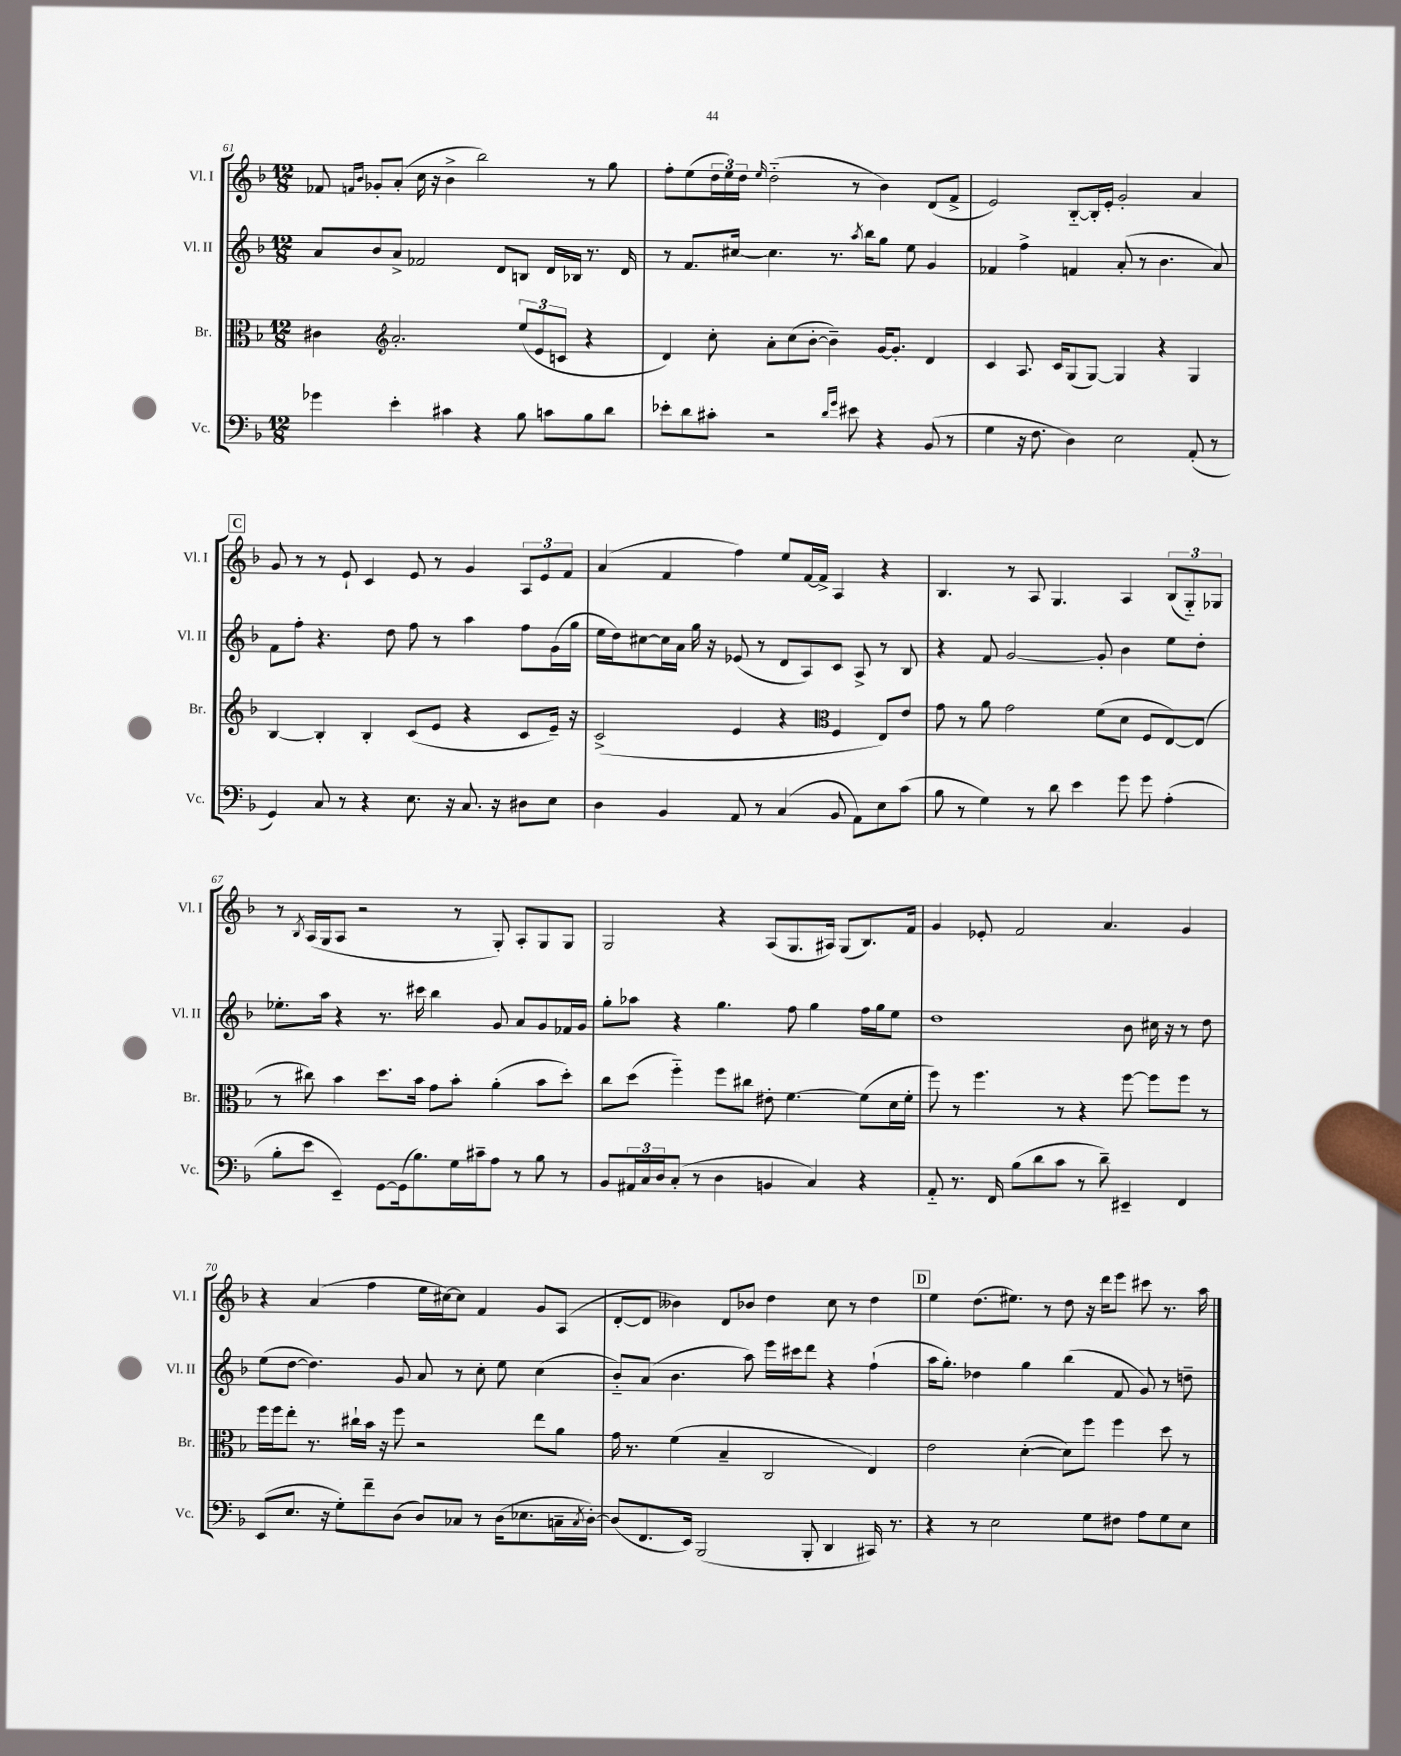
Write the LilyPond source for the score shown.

<<
\new StaffGroup <<
\new Staff = "s0" \with { instrumentName = "Vl. I" shortInstrumentName = "Vl. I" } {
    \clef treble \key f \major \numericTimeSignature \time 12/8
    fes'8 \grace { f'16 bes'16 } ges'8-. a'8-.( c''16 r16 bes'4-> bes''2) r8 g''8 |
    f''8-. e''8( \tuplet 3/2 { d''16 e''16) d''16 } \grace { e''16 } d''2-_( r8 bes'4) d'8( f'8-> |
    e'2) bes8~-_ bes16-. e'16-. g'2-. a'4 |
    \mark \markup { \box "C" } g'8 r8 r8 e'8-! c'4 e'8 r8 g'4 \tuplet 3/2 { a8 e'8 f'8 } |
    a'4( f'4 f''4) e''8 f'16~ f'16-> a4 r4 |
    bes4. r8 a8 g4. a4 \tuplet 3/2 { bes8( g8-_) ges8 } |
    r8 \acciaccatura { bes8 } a16( g16 a8 r2 r8 g8-.) a8-. g8 g8 |
    g2 r4 a8( g8. ais16) g8( bes8.) f'16 |
    g'4 ees'8-. f'2 a'4. g'4 |
    r4 a'4( f''4 e''16 cis''16~) cis''8 f'4 g'8 a8( |
    d'8~-. d'8 beses'4) d'8 bes'8 d''4 c''8 r8 d''4 |
    \mark \markup { \box "D" } e''4 d''8.( eis''8.) r8 d''8 r16 d'''16 e'''8 cis'''8 r8. a''16 \bar "|." |
}
\new Staff = "s1" \with { instrumentName = "Vl. II" shortInstrumentName = "Vl. II" } {
    \clef treble \key f \major \numericTimeSignature \time 12/8
    a'8 bes'8 a'8-> fes'2 d'8 b8 d'16 bes16 r8. d'16 |
    r8 f'8. cis''16~ cis''4. r8. \acciaccatura { a''8 } bes''16 g''8 e''8 g'4 |
    fes'4 f''4-> f'4 a'8-.( r8 bes'4. a'8) |
    \mark \markup { \box "C" } f'8 f''8-. r4. d''8 f''8 r8 a''4 f''8 g'16( g''16 |
    e''16 d''16) cis''8~ cis''16 a'16 g''16 r16 ees'8( r8 d'8 a8) c'8 a8-> r8 bes8 |
    r4 f'8 g'2~ g'8-. bes'4 e''8 d''8-. |
    ees''8.-. a''16 r4 r8. cis'''16 bes''4 g'8 a'8 g'8 fes'16 g'16 |
    g''8-. aes''8 r4 g''4. f''8 g''4 f''16 g''16 e''8 |
    d''1 bes'8 cis''16 r16 r8 d''8 |
    e''8( d''8~ d''4.) g'8 a'8 r8 c''8-. e''8 c''4( |
    bes'8-_) a'8( bes'4. a''8) e'''16 cis'''16 d'''8 r4 f''4-!( |
    \mark \markup { \box "D" } a''16 g''8.-.) des''4 g''4 bes''4( f'8 g'8) r8 d''8-- \bar "|." |
}
\new Staff = "s2" \with { instrumentName = "Br." shortInstrumentName = "Br." } {
    \clef alto \key f \major \numericTimeSignature \time 12/8
    cis'4 \clef treble a'2.-. \tuplet 3/2 { e''8( e'8 c'8 } r4 |
    d'4) c''8-. a'8-. c''8( bes'8~-. bes'4--) g'16~ g'8.-. d'4 |
    c'4 a8. c'16 g8( g8~) g4 r4 g4 |
    \mark \markup { \box "C" } bes4~ bes4-. bes4-. c'8( e'8 r4 c'8 e'16--) r16 |
    c'2->( e'4 r4 \clef alto f4 e8) e'8 |
    g'8 r8 a'8 g'2 f'8( d'8 f8 e8~) e8( |
    r8 cis''8) bes'4 d''8. bes'16 g'8 bes'8-. a'4-.( bes'8 d''8-.) |
    c''8 d''8( f''4-_) f''8 cis''8 eis'8-. f'4.~ f'8( d'16 f'16-. |
    f''8) r8 f''4. r8 r4 f''8~ f''8 f''8 r8 |
    f''16 f''16 e''8-. r8. cis''16-! bes'16 r16 f''8 r2 e''8 a'8 |
    g'16 r8. f'4( bes4-- c2 e4) |
    \mark \markup { \box "D" } e'2 d'4~-.( d'8) f''8 f''4 d''8 r8 \bar "|." |
}
\new Staff = "s3" \with { instrumentName = "Vc." shortInstrumentName = "Vc." } {
    \clef bass \key f \major \numericTimeSignature \time 12/8
    ges'4 e'4-. cis'4 r4 bes8 c'8 bes8 d'8 |
    ees'8-. d'8 cis'8-. r2 \grace { d'16 g'16 } eis'8 r4 bes,8( r8 |
    g4 r16 f8. d4) e2 a,8-.( r8 |
    \mark \markup { \box "C" } g,4) c8 r8 r4 e8. r16 c8. r16 dis8 e8 |
    d4 bes,4 a,8 r8 c4( bes,8 a,8) e8 c'8( |
    bes8 r8 g4) r8 d'8 e'4 g'8 g'8 a4-.( |
    bes8-. e'8 e,4--) g,8~ g,16( bes8.) g16 cis'16-- a8 r8 bes8 r8 |
    bes,8 \tuplet 3/2 { ais,16 c16 d16 } c8-.( r8 d4 b,4 c4) r4 |
    a,8-_ r8. f,16 bes8( d'8 c'8 r8 d'8--) eis,4-- f,4 |
    e,8( e8. r16 g8-.) f'8-- d8( d8) ces8 r8 d16( ees8. c16-- \acciaccatura { c8 } d16~-.) |
    d8( f,8. e,16) bes,,2( bes,,8-. d,4 cis,16) r8. |
    \mark \markup { \box "D" } r4 r8 e2 g8 fis8 a8 g8 e8 \bar "|." |
}
>>
>>
\layout { \context { \Score currentBarNumber = #61 } }
